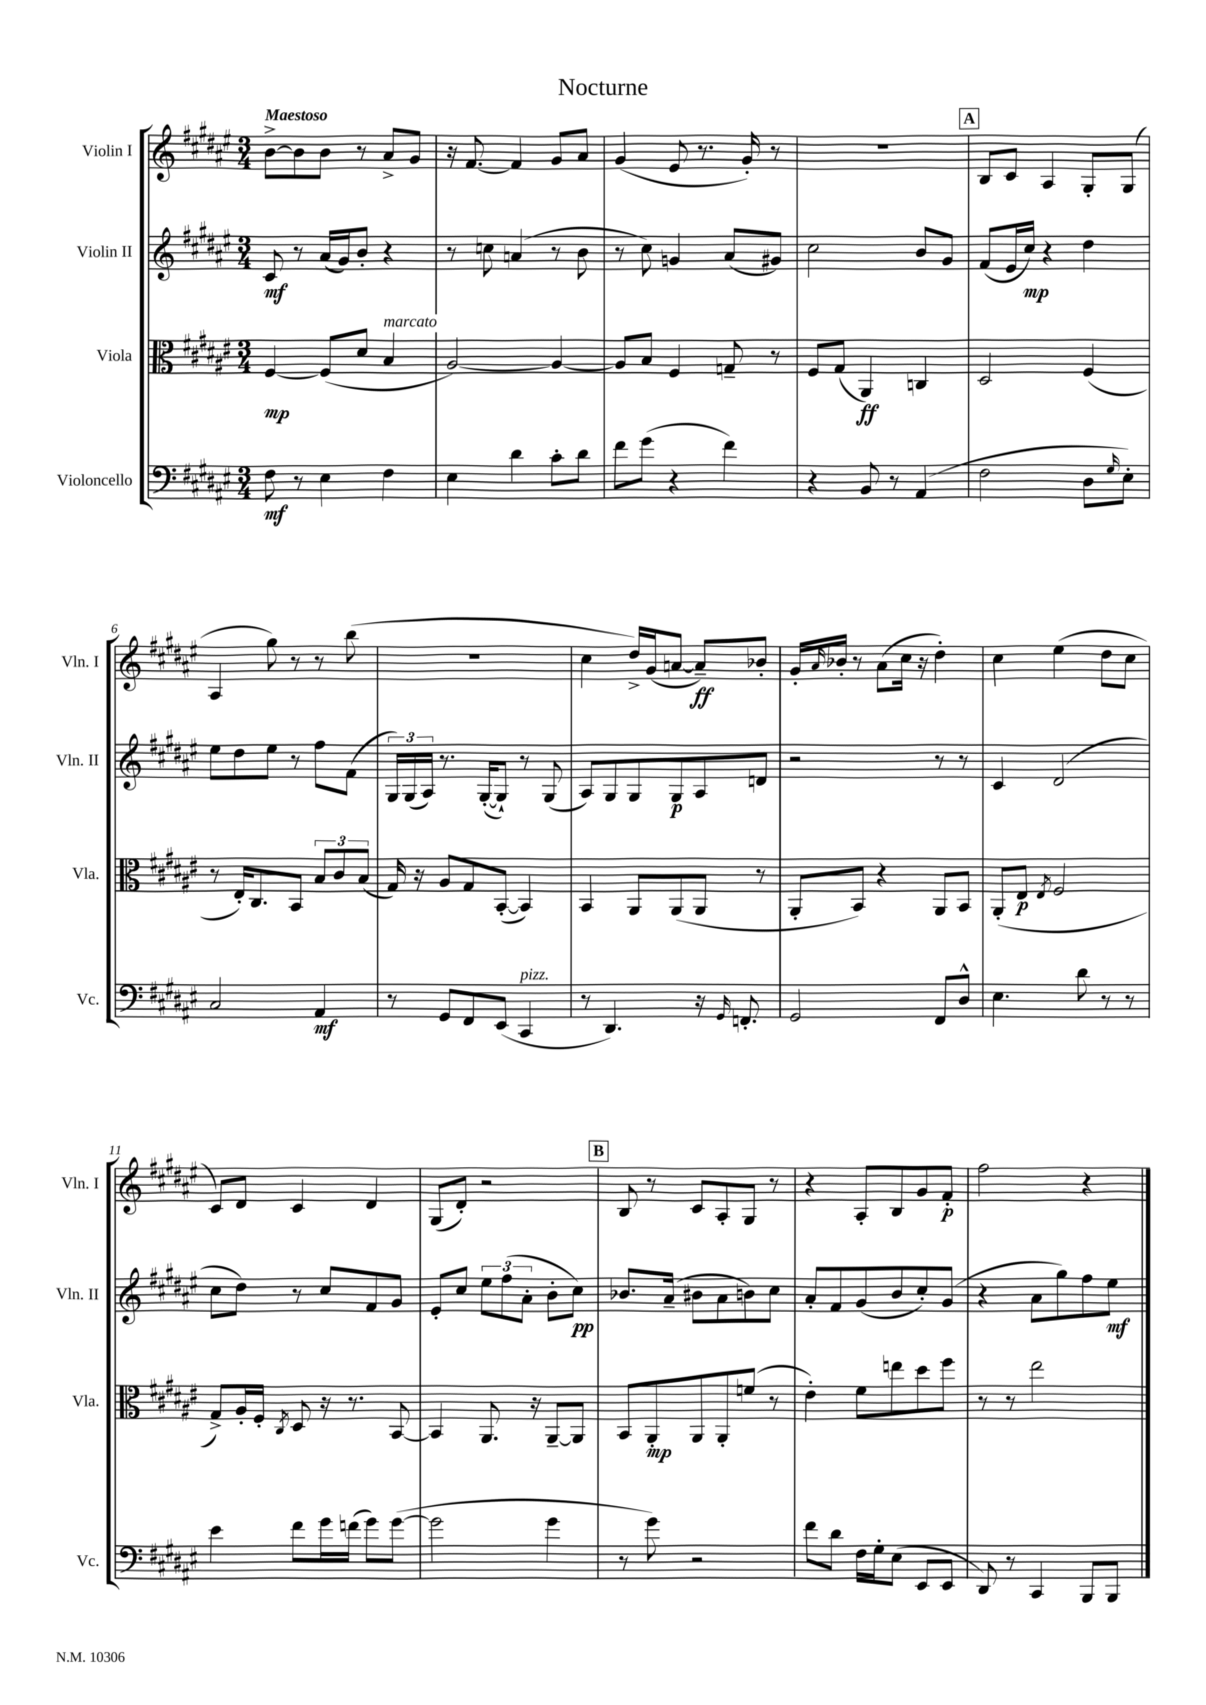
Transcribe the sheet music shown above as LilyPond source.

\header { title = "Nocturne" }
<<
\new StaffGroup <<
\new Staff = "s0" \with { instrumentName = "Violin I" shortInstrumentName = "Vln. I" } {
    \clef treble \key fis \major \numericTimeSignature \time 3/4 \tempo "Maestoso"
    b'8~-> b'8 b'8 r8 ais'8-> gis'8 |
    r16 fis'8.~ fis'4 gis'8 ais'8 |
    gis'4( eis'8 r8. gis'16-.) r8 |
    R2. |
    \mark \markup { \box "A" } b8 cis'8 ais4 gis8-. gis8( |
    ais4 gis''8) r8 r8 b''8( |
    R2. |
    cis''4 dis''16->) gis'16( a'8~ a'8--\ff) bes'8-. |
    gis'16-. \grace { ais'16 } bes'16-. r8 ais'8( cis''16 r16 dis''4-.) |
    cis''4 eis''4( dis''8 cis''8 |
    cis'8) dis'8 cis'4 dis'4 |
    gis8( dis'8-.) r2 |
    \mark \markup { \box "B" } b8 r8 cis'8 ais8-. gis8 r8 |
    r4 ais8-. b8 gis'8 fis'8-.\p |
    fis''2 r4 \bar "|." |
}
\new Staff = "s1" \with { instrumentName = "Violin II" shortInstrumentName = "Vln. II" } {
    \clef treble \key fis \major \numericTimeSignature \time 3/4
    cis'8\mf r8 ais'16( gis'16) b'8-. r4 |
    r8 c''8 a'4( r8 b'8 |
    r8 cis''8) g'4 ais'8( gis'8) |
    cis''2 b'8 gis'8 |
    \mark \markup { \box "A" } fis'8( eis'16 cis''16\mp) r4 dis''4 |
    eis''8 dis''8 eis''8 r8 fis''8 fis'8( |
    \tuplet 3/2 { gis16) gis16( ais16) } r8. gis16~-.( gis8-!) r8 gis8( |
    ais8) gis8 gis8 gis8\p ais8 d'8 |
    r2 r8 r8 |
    cis'4 dis'2( |
    cis''8 dis''8) r8 cis''8 fis'8 gis'8 |
    eis'8-. cis''8 \tuplet 3/2 { eis''8 fis''8( ais'8-. } b'8-. cis''8\pp) |
    \mark \markup { \box "B" } bes'8. ais'16--( bis'8 ais'8 b'8) cis''8 |
    ais'8-. fis'8 gis'8( b'8 cis''8-.) gis'8( |
    r4 ais'8 gis''8) fis''8 eis''8\mf \bar "|." |
}
\new Staff = "s2" \with { instrumentName = "Viola" shortInstrumentName = "Vla." } {
    \clef alto \key fis \major \numericTimeSignature \time 3/4
    fis4~\mp fis8( dis'8 b4^\markup { \italic "marcato" } |
    ais2~) ais4~ |
    ais8 b8 fis4 g8-- r8 |
    fis8 gis8( ais,4\ff) c4 |
    \mark \markup { \box "A" } dis2 fis4( |
    r8 eis16-.) cis8. b,8 \tuplet 3/2 { b8 cis'8 b8( } |
    gis16) r16 ais8 gis8 b,8~-.( b,4) |
    b,4 ais,8 ais,8( ais,8 r8 |
    ais,8-. b,8) r4 ais,8 b,8 |
    ais,8-.( eis8\p \acciaccatura { eis8 } fis2 |
    gis8->) ais16-. fis16-. \acciaccatura { cis8 } dis8 r16 r8. b,8~ |
    b,4 ais,8. r16 ais,8~-- ais,8 |
    \mark \markup { \box "B" } b,8 ais,8-.\mp ais,8 ais,8-. f'8( r8 |
    eis'4-.) fis'8 e''8 dis''8 fis''8 |
    r8 r8 eis''2 \bar "|." |
}
\new Staff = "s3" \with { instrumentName = "Violoncello" shortInstrumentName = "Vc." } {
    \clef bass \key fis \major \numericTimeSignature \time 3/4
    fis8\mf r8 eis4 fis4 |
    eis4 dis'4 cis'8-. dis'8 |
    fis'8 gis'8( r4 fis'4) |
    r4 b,8 r8 ais,4( |
    \mark \markup { \box "A" } fis2 dis8 \grace { gis16 } eis8-.) |
    cis2 ais,4\mf |
    r8 gis,8 fis,8 eis,8( cis,4^\markup { \italic "pizz." } |
    r8 dis,4.) r16 \grace { gis,16 } f,8.-. |
    gis,2 fis,8 dis8-^ |
    eis4. dis'8 r8 r8 |
    eis'4 fis'8 gis'16 f'16( gis'8) gis'8~( |
    gis'2 gis'4 |
    \mark \markup { \box "B" } r8 gis'8) r2 |
    fis'8 dis'8 fis16 gis16-. eis8( eis,8 eis,8 |
    dis,8) r8 cis,4 b,,8 b,,8 \bar "|." |
}
>>
>>
